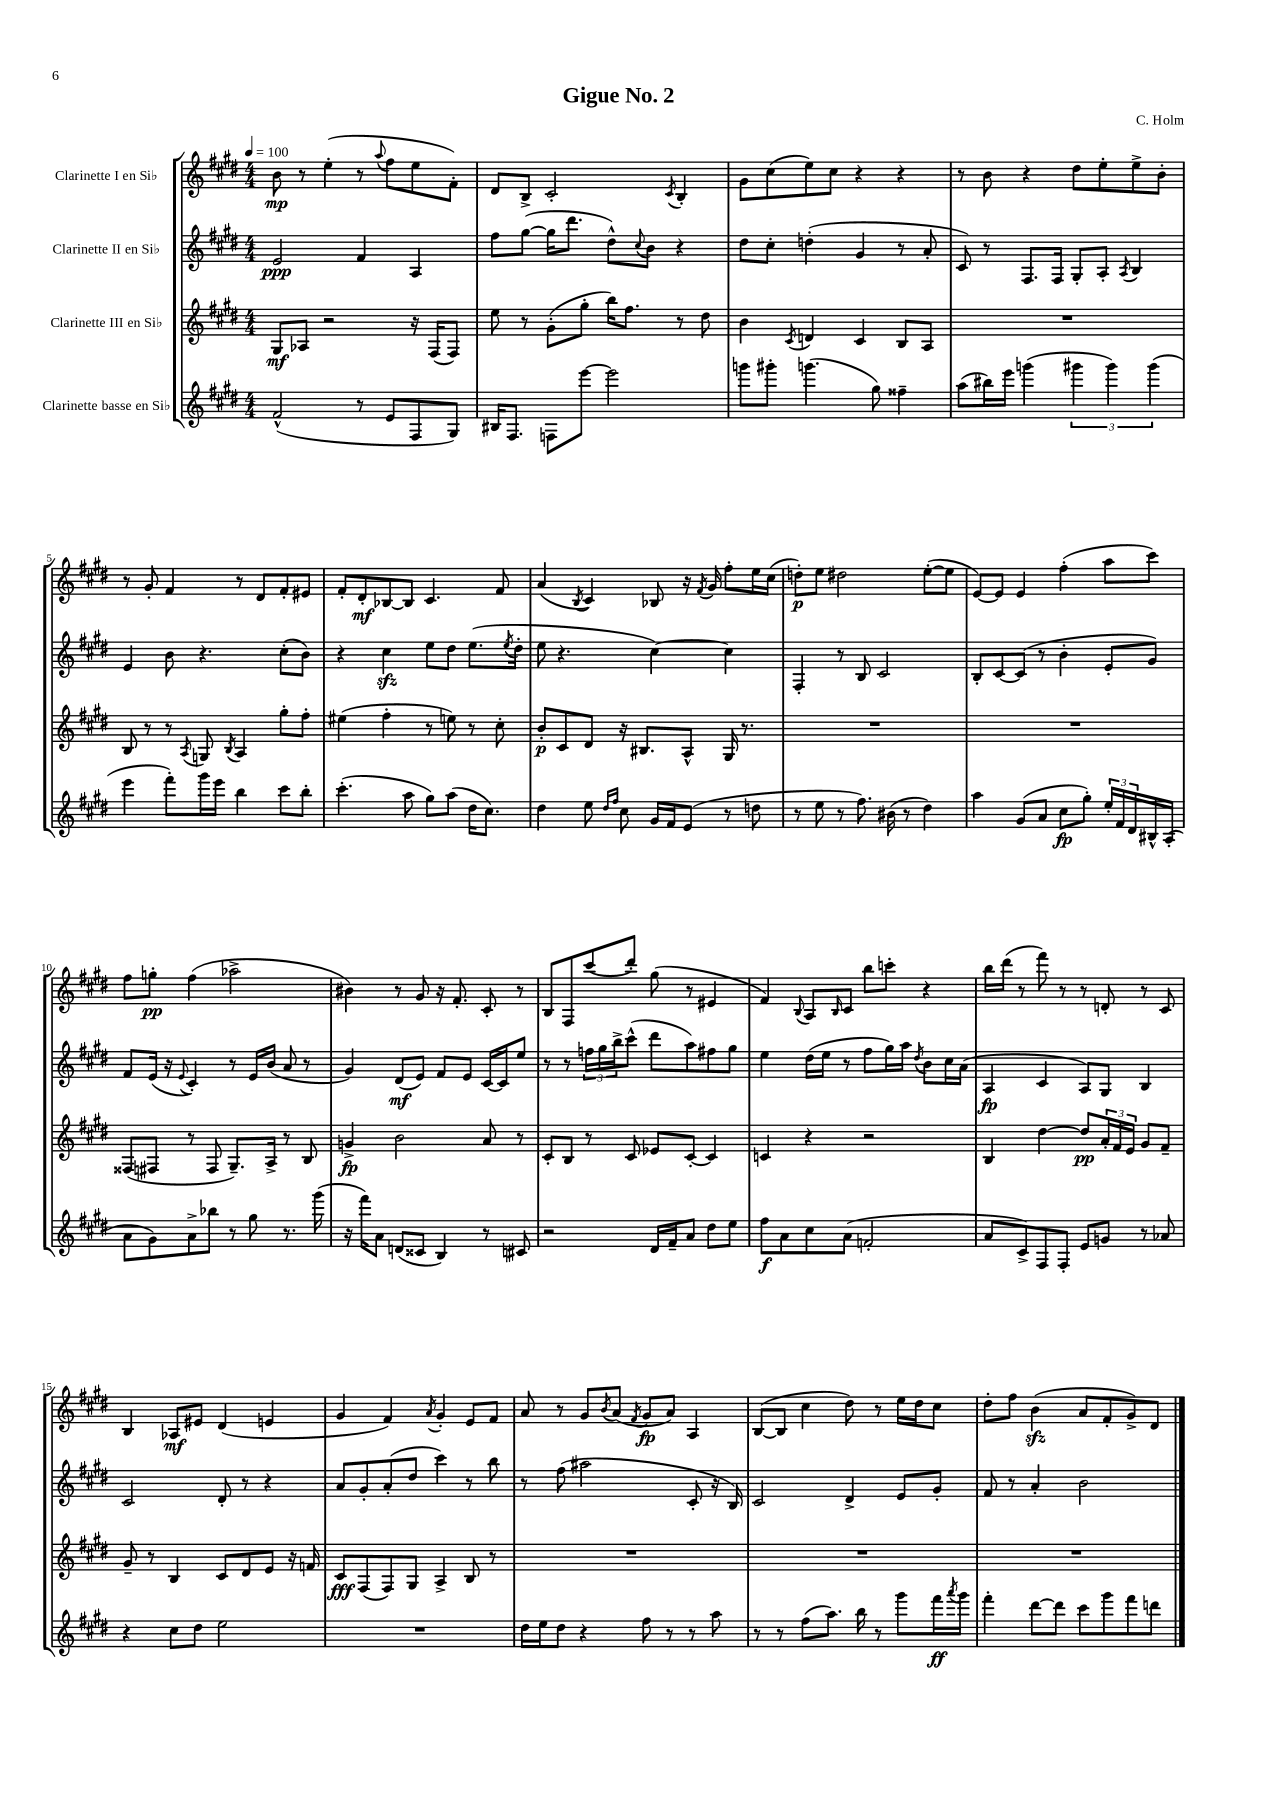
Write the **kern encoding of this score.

**kern	**kern	**kern	**kern
*staff4	*staff3	*staff2	*staff1
*clefG2	*clefG2	*clefG2	*clefG2
*k[f#c#g#d#]	*k[f#c#g#d#]	*k[f#c#g#d#]	*k[f#c#g#d#]
*M4/4	*M4/4	*M4/4	*M4/4
*MM100	*MM100	*MM100	*MM100
(2f#^^	8G#	2e	8b
.	8A-	.	8r
.	2r	.	(4ee'
8r	.	4f#	8r
.	.	.	8qqaa
8e	.	.	8ff#
8F#	16r	4A	8ee
.	(16F#	.	.
8G#)	8F#)	.	8f#')
=	=	=	=
16B#	8ee	8ff#	8d#
8.F#	.	.	.
.	8r	([8gg#	8B^
8F	(8g#'	16gg#]	2c#'
.	.	8.ddd#	.
[8eee	8gg#'	.	.
2eee]	16bb)	8dd#^^)	.
.	8.ff#	.	.
.	.	8qqcc#	.
.	.	8b	.
.	.	.	8qc#
.	8r	4r	4B'
.	8dd#	.	.
=	=	=	=
8ggg	4b	8dd#	8g#
8ggg#'	.	8cc#'	(8cc#
.	8qc#	.	.
(4.ggg	4d	(4dd'	8ee)
.	.	.	8cc#
.	4c#	4g#	4r
8gg#)	.	.	.
4ff##~	8B	8r	4r
.	8A	8a'	.
=	=	=	=
(8aa	1r	8c#)	8r
16bb#)	.	8r	8b
16eee	.	.	.
(4ggg	.	8.F#	4r
.	.	16F#	.
6ggg#	.	8G#'	8dd#
.	.	8A'	8ee'
6ggg#)	.	.	.
.	.	8qA	.
.	.	4B	8ee^
(6ggg#	.	.	.
.	.	.	8b'
=	=	=	=
4eee	8B	4e	8r
.	8r	.	8g#'
8fff#')	8r	8b	4f#
.	8qA	.	.
16ggg#	8G	4.r	.
16eee	.	.	.
.	8qB	.	.
4bb	4A	.	8r
.	.	.	8d#
8ccc#	8gg#'	(8cc#'	8f#'
8bb'	8ff#'	8b)	8e#
=	=	=	=
(4.ccc#'	(4ee#	4r	8f#'
.	.	.	8d#'
.	4ff#'	4cc#	[8B-
8aa	.	.	8B-]
8gg#)	8r	8ee	4.c#
(8aa	8ee)	8dd#	.
16dd#	8r	(8.ee	.
8.cc#)	.	.	.
.	8cc#'	.	8f#
.	.	8qee	.
.	.	16dd#'	.
=	=	=	=
4dd#	8b'	8ee	(4a
.	8c#	4.r	.
.	.	.	8qB
8ee	8d#	.	4c#)
16qqdd#	.	.	.
16qqff#	.	.	.
8cc#	16r	.	.
.	8.B#	.	.
16g#	.	[4cc#)	8B-
16f#	.	.	.
(8e	8A^^	.	16r
.	.	.	8qf#
.	.	.	16g#
8r	16G#	4cc#]	8ff#'
.	8.r	.	.
8dd	.	.	16ee
.	.	.	(16cc#
=	=	=	=
8r	1r	4F#'	8dd')
8ee	.	.	8ee
8r	.	8r	2dd#
8.ff#)	.	8B	.
.	.	2c#	.
(16b#	.	.	.
8r	.	.	.
4dd#)	.	.	([8ee'
.	.	.	8ee]
=	=	=	=
4aa	1r	8B'	[8e)
.	.	[8c#	8e]
(8g#	.	(8c#]	4e
8a	.	8r	.
8cc#	.	4b'	(4ff#'
8gg#')	.	.	.
24ee'	.	8e'	8aa
24f#	.	.	.
24d#	.	.	.
16B#^^	.	8g#)	8ccc#)
(16A'	.	.	.
=	=	=	=
8a	(8F##	8f#	8ff#
8g#)	8F#	(16e	8gg'
.	.	16r	.
.	.	8qqe	.
8a^	8r	4c#')	(4ff#
8bb-	8F#	.	.
8r	8.G#~)	8r	2aa-^
8gg#	.	16e	.
.	16A^	(16b	.
8.r	8r	8a	.
.	8B	8r	.
(16ggg#	.	.	.
=	=	=	=
16r	4g^	4g#)	4b#)
16fff#)	.	.	.
8a	.	.	.
(8d	2b	(8d#	8r
8c##	.	8e)	8g#
4B)	.	8f#	16r
.	.	.	8.f#'
.	.	8e	.
8r	8a	[16c#	8c#'
.	.	16c#]	.
8c#	8r	8ee	8r
=	=	=	=
2r	8c#'	8r	8B
.	8B	8r	8F#
.	8r	24ff	(8ccc#
.	.	24gg#	.
.	.	24bb^	.
.	8c#	(8ccc#^^	8ddd#')
16d#	8e-	8ddd#	(8gg#
16f#~	.	.	.
8a	[8c#'	8aa)	8r
8dd#	4c#]	8ff#	4e#
8ee	.	8gg#	.
=	=	=	=
8ff#	4c	4ee	4f#)
8a	.	.	.
.	.	.	8qqB
8cc#	4r	(16dd#	8A
.	.	16ee	.
.	.	.	16qqB
(8a	.	8r	8c#
2f'	2r	8ff#	8bb
.	.	16gg#)	8ccc'
.	.	16aa	.
.	.	8qdd#	.
.	.	8b	4r
.	.	16cc#	.
.	.	(16a	.
=	=	=	=
8a	4B	4A	16bb
.	.	.	(16ddd#
8c#^)	.	.	8r
8F#	[4dd#	4c#	8fff#)
8F#'	.	.	8r
8e	8dd#]	8A)	8r
8g	24a'	8G#	8d'
.	24f#	.	.
.	24e	.	.
8r	8g#	4B	8r
8a-	8f#~	.	8c#
=	=	=	=
4r	8g#~	2c#	4B
.	8r	.	.
8cc#	4B	.	8A-
8dd#	.	.	8e#
2ee	8c#	8d#'	(4d#
.	8d#	8r	.
.	8e	4r	4e
.	16r	.	.
.	16f	.	.
=	=	=	=
1r	8c#	8a	4g#
.	(8F#	8g#'	.
.	8F#)	(8a'	4f#)
.	8G#	8dd#	.
.	.	.	8qa
.	4A^	4ccc#)	4g#'
.	8B	8r	8e
.	8r	8bb	8f#
=	=	=	=
16dd#	1r	8r	8a
16ee	.	.	.
8dd#	.	(8ff#	8r
4r	.	2aa#	8g#
.	.	.	8qb
.	.	.	(8a
.	.	.	8qf#
8ff#	.	.	8g#
8r	.	.	8a)
8r	.	8c#'	4A
8aa	.	16r	.
.	.	16B)	.
=	=	=	=
8r	1r	2c#	([8B
8r	.	.	8B]
(8ff#	.	.	4cc#
8.aa)	.	.	.
.	.	4d#^	8dd#)
16bb	.	.	.
8r	.	.	8r
8ggg#	.	8e	16ee
.	.	.	16dd#
16fff#	.	8g#'	8cc#
8qaaa	.	.	.
16ggg#	.	.	.
=	=	=	=
4fff#'	1r	8f#	8dd#'
.	.	8r	8ff#
[8ddd#	.	4a'	(4b
8ddd#]	.	.	.
8ccc#	.	2b	8a
8ggg#	.	.	8f#'
8fff#	.	.	8g#^)
8ddd	.	.	8d#
==	==	==	==
*-	*-	*-	*-
